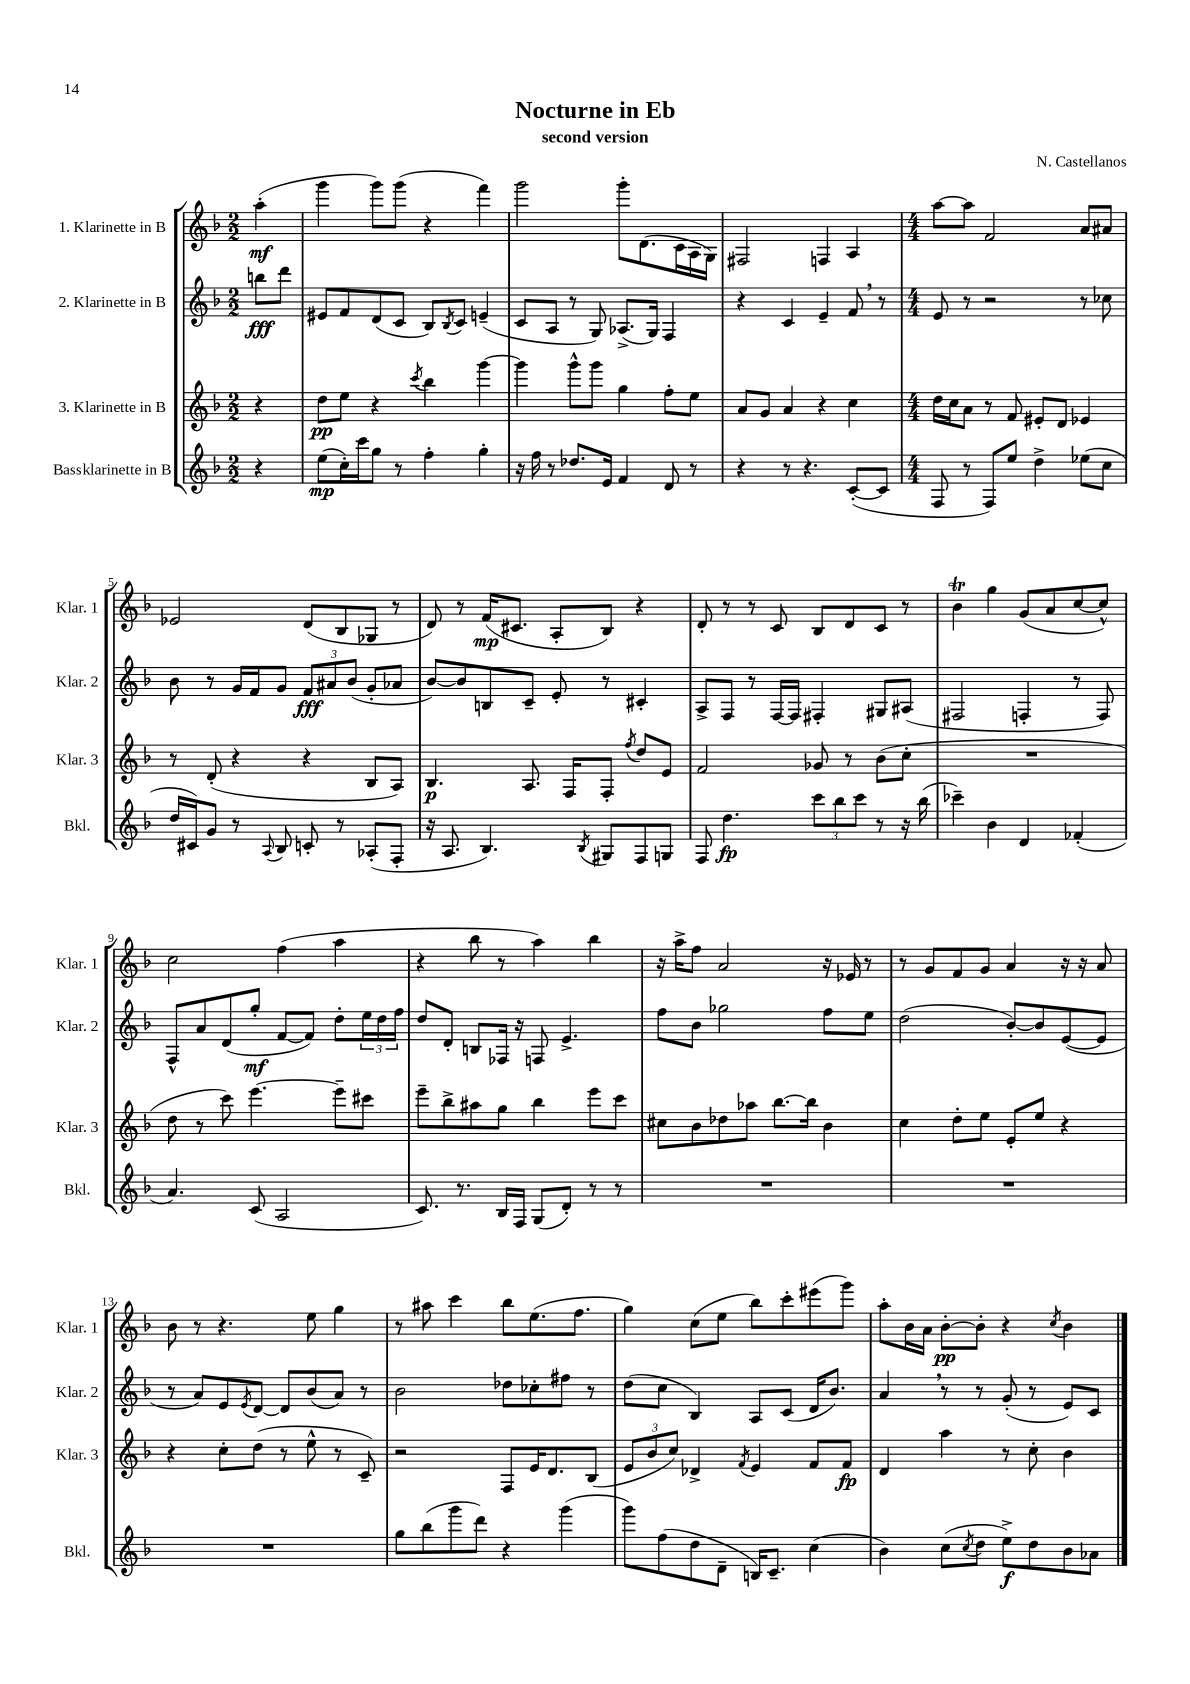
\header { title = "Nocturne in Eb" composer = "N. Castellanos" subtitle = "second version" }
<<
\new StaffGroup <<
\new Staff = "s0" \with { instrumentName = "1. Klarinette in B" shortInstrumentName = "Klar. 1" } {
    \clef treble \key f \major \numericTimeSignature \time 2/2 \partial 4
    a''4-.\mf( |
    g'''4 g'''8) g'''8( r4 f'''4) |
    g'''2 g'''8-. d'8.( c'16 a16 g16) |
    fis2 f4 a4 |
    \numericTimeSignature \time 4/4 a''8~ a''8 f'2 a'8 ais'8 |
    ees'2 d'8( bes8 ges8 r8 |
    d'8) r8 f'16\mp( cis'8. a8-. bes8) r4 |
    d'8-. r8 r8 c'8 bes8 d'8 c'8 r8 |
    bes'4\trill g''4 g'8( a'8 c''8~ c''8-^) |
    c''2 f''4( a''4 |
    r4 bes''8 r8 a''4) bes''4 |
    r16 a''16-> f''8 a'2 r16 ees'16 r8 |
    r8 g'8 f'8 g'8 a'4 r16 r16 a'8 |
    bes'8 r8 r4. e''8 g''4 |
    r8 ais''8 c'''4 bes''8 e''8.( f''8. |
    g''4) c''8( e''8 bes''8) c'''8-. eis'''8( g'''8) |
    a''8-. bes'16 a'16 bes'8~-.\pp bes'8-. r4 \acciaccatura { c''8 } bes'4 \bar "|." |
}
\new Staff = "s1" \with { instrumentName = "2. Klarinette in B" shortInstrumentName = "Klar. 2" } {
    \clef treble \key f \major \numericTimeSignature \time 2/2 \partial 4
    b''8\fff d'''8 |
    eis'8 f'8 d'8( c'8 bes8) \acciaccatura { bes8 } c'8 e'4--( |
    c'8 a8 r8 g8) aes8.->( g16) f4 |
    r4 c'4 e'4-- f'8 \breathe r8 |
    \numericTimeSignature \time 4/4 e'8 r8 r2 r8 ces''8 |
    bes'8 r8 g'16 f'16 g'8 \tuplet 3/2 { f'8\fff ais'8 bes'8( } g'8-. aes'8 |
    bes'8~) bes'8 b8 c'8-- e'8-. r8 cis'4-. |
    a8-> f8 r8 f16~ f16 fis4-. gis8 ais8( |
    fis2 f4-. r8 f8) |
    f8-^ a'8 d'8( g''8-.\mf f'8~ f'8) d''8-. \tuplet 3/2 { e''16 d''16 f''16 } |
    d''8 d'8-. b8 fes16 r16 f8 e'4.-> |
    f''8 bes'8 ges''2 f''8 e''8 |
    d''2( bes'8~-.) bes'8 e'8~( e'8 |
    r8 a'8) e'8 \acciaccatura { e'8 } d'8~ d'8 bes'8( a'8) r8 |
    bes'2 des''8 ces''8-. fis''8 r8 |
    d''8( c''8 bes4) a8 c'8( d'16 bes'8.) |
    a'4 \breathe r8 r8 g'8-.( r8 e'8) c'8 \bar "|." |
}
\new Staff = "s2" \with { instrumentName = "3. Klarinette in B" shortInstrumentName = "Klar. 3" } {
    \clef treble \key f \major \numericTimeSignature \time 2/2 \partial 4
    r4 |
    d''8\pp e''8 r4 \acciaccatura { c'''8 } bes''4 g'''4~ |
    g'''4 g'''8-^ g'''8 g''4 f''8-. e''8 |
    a'8 g'8 a'4 r4 c''4 |
    \numericTimeSignature \time 4/4 d''16 c''16 a'8 r8 f'8 eis'8-. d'8 ees'4 |
    r8 d'8-.( r4 r4 bes8 a8) |
    bes4.\p a8. f16 f8-. \acciaccatura { f''8 } d''8 e'8 |
    f'2 ges'8 r8 bes'8( c''8-. |
    R1 |
    d''8 r8 c'''8) e'''4.~ e'''8-- cis'''8 |
    e'''8-- bes''8-> ais''8 g''8 bes''4 e'''8 c'''8 |
    cis''8 bes'8 des''8 aes''8 bes''8.~ bes''16 bes'4 |
    c''4 d''8-. e''8 e'8-. e''8 r4 |
    r4 c''8-. d''8( r8 e''8-^ r8 c'8--) |
    r2 f8 e'16 d'8. bes8( |
    \tuplet 3/2 { e'8 bes'8 c''8) } des'4-> \acciaccatura { f'8 } e'4 f'8 f'8\fp |
    d'4 a''4 r8 c''8-. bes'4 \bar "|." |
}
\new Staff = "s3" \with { instrumentName = "Bassklarinette in B" shortInstrumentName = "Bkl." } {
    \clef treble \key f \major \numericTimeSignature \time 2/2 \partial 4
    r4 |
    e''8\mp( c''16-.) c'''16 g''8 r8 f''4-. g''4-. |
    r16 f''16 r8 des''8. e'16 f'4 d'8 r8 |
    r4 r8 r4. c'8~-.( c'8 |
    \numericTimeSignature \time 4/4 f8 r8 f8) e''8 d''4-> ees''8( c''8 |
    d''16 cis'16) g'8 r8 \appoggiatura { a8 } bes8 c'8-. r8 aes8-.( f8-. |
    r16 a8. bes4.) \acciaccatura { bes8 } gis8 f8 g8 |
    f8 d''4.\fp \tuplet 3/2 { c'''8 bes''8 c'''8 } r8 r16 bes''16( |
    ces'''4--) bes'4 d'4 fes'4-.( |
    a'4.) c'8( a2 |
    c'8.) r8. bes16 f16 g8( d'8-.) r8 r8 |
    R1 |
    R1 |
    R1 |
    g''8 bes''8( g'''8 d'''8) r4 g'''4( |
    g'''8) f''8( d''8 d'8-- b16) c'8.-- c''4( |
    bes'4) c''8( \acciaccatura { c''8 } d''8 e''8->\f) d''8 bes'8 aes'8 \bar "|." |
}
>>
>>
